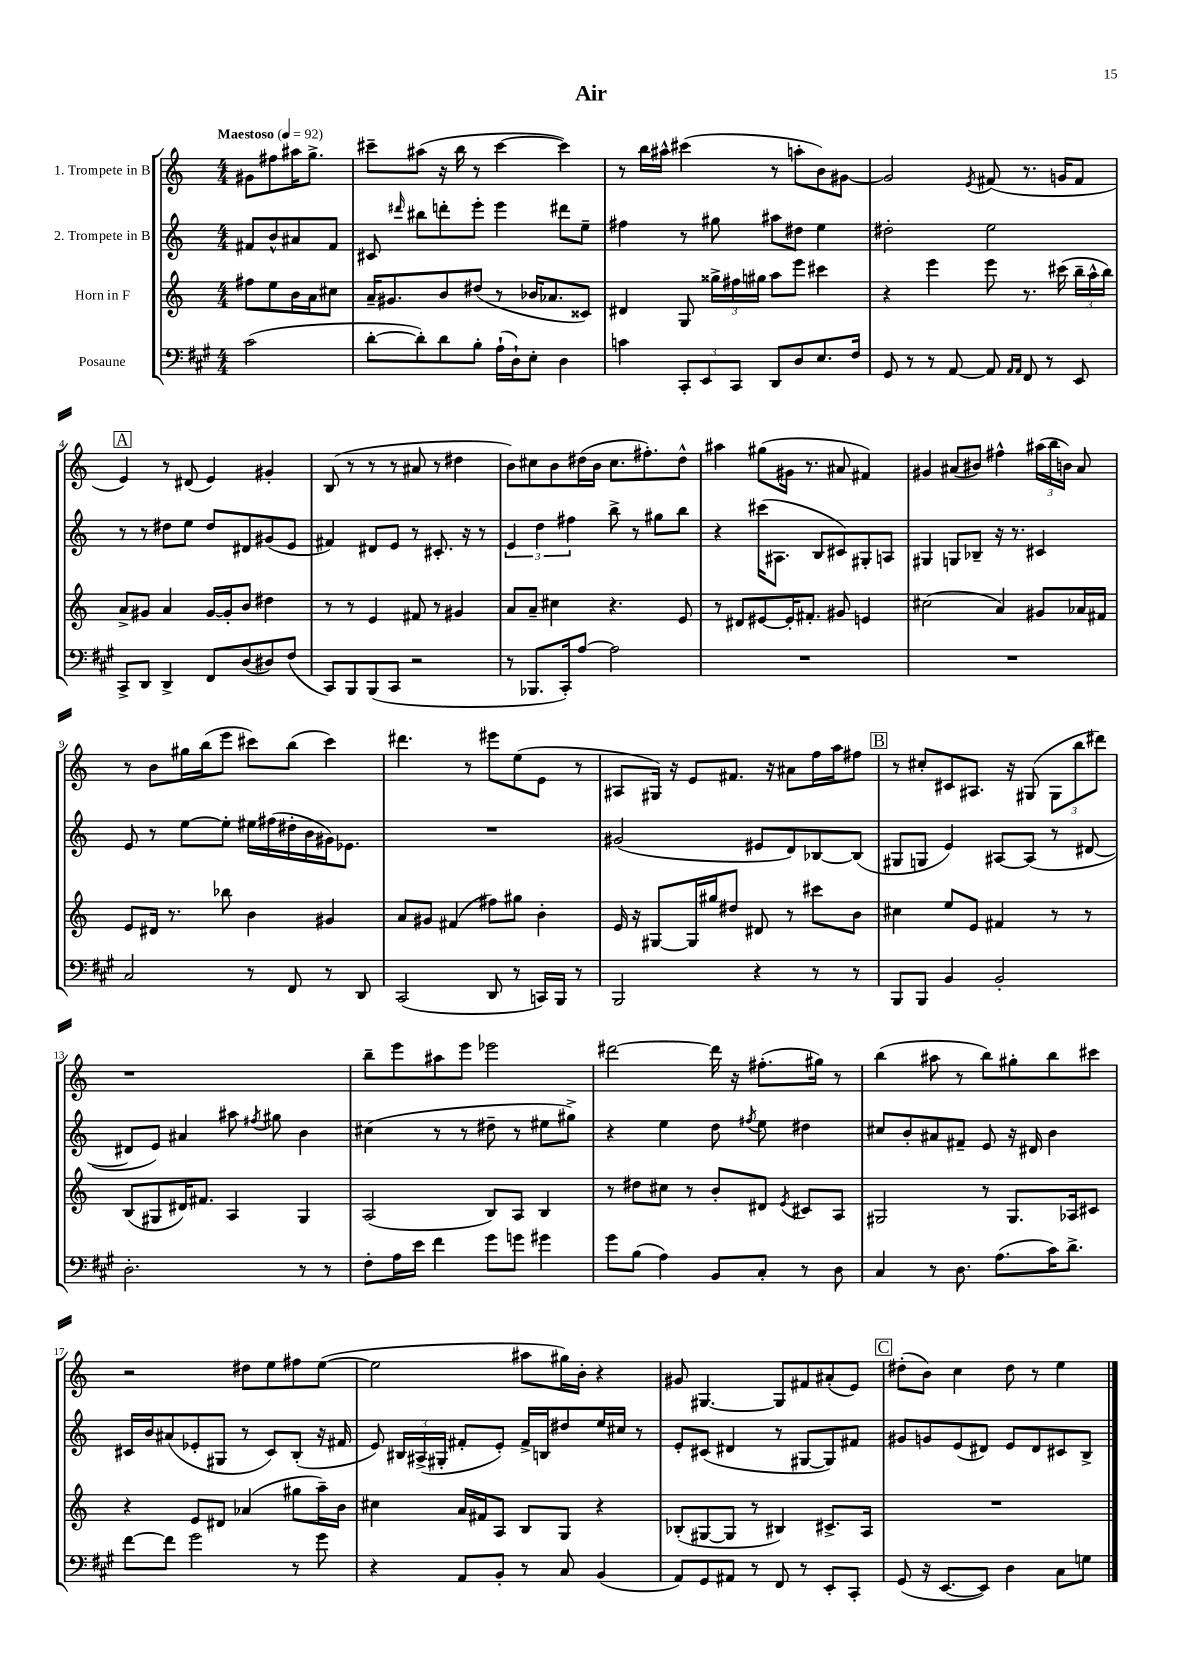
\header { title = "Air" }
<<
\new StaffGroup <<
\new Staff = "s0" \with { instrumentName = "1. Trompete in B" } {
    \clef treble \key c \major \numericTimeSignature \time 4/4 \partial 2 \tempo "Maestoso" 4 = 92
    \autoBeamOff gis'8[ fis''8 ais''16 g''8.]-> |
    cis'''8[-- ais''8]( r16 b''16 r8 cis'''4~ cis'''4) |
    r8 b''16[ ais''16]-^ cis'''4( r8 a''8[-. b'8) gis'8]~ |
    gis'2 \acciaccatura { e'8 } fis'8( r8. g'16[ fis'8] |
    \mark \markup { \box "A" } e'4) r8 dis'8( e'4) gis'4-. |
    b8( r8 r8 r8 ais'8 r8 dis''4 |
    b'8[) cis''8 b'8 dis''16( b'16] cis''8.[ fis''8.-.) dis''8]-^ |
    ais''4 gis''8[( gis'16] r8. ais'8 fis'4) |
    gis'4 ais'8[( bis'8]) fis''4-^ \tuplet 3/2 { ais''16[( b''16 b'16]) } ais'8 |
    r8 b'8[ gis''16 b''16( e'''8] cis'''8[) b''8]( cis'''4) |
    dis'''4. r8 eis'''8[ e''8( e'8] r8 |
    ais8[ gis16]) r16 e'8[ fis'8.] r16 ais'8[ f''16 a''16 fis''8] |
    \mark \markup { \box "B" } r8 cis''8[-. cis'8 ais8.] r16 gis8( \tuplet 3/2 { gis8[ b''8 dis'''8]) } |
    r1 |
    b''8[-- e'''8 ais''8 e'''8] ees'''2 |
    dis'''2~ dis'''16 r16 fis''8.[-.( gis''16]) r8 |
    b''4( ais''8 r8 b''8[) gis''8-. b''8 cis'''8] |
    r2 dis''8[ e''8 fis''8 e''8]~( |
    e''2 ais''8[ gis''16) b'16]-. r4 |
    gis'8 gis4.~ gis8[ fis'8 ais'8-.( e'8]) |
    \mark \markup { \box "C" } dis''8[-.( b'8]) c''4 dis''8 r8 e''4 \bar "|." |
}
\new Staff = "s1" \with { instrumentName = "2. Trompete in B" } {
    \clef treble \key c \major \numericTimeSignature \time 4/4 \partial 2
    \autoBeamOff fis'8[ b'8-^ ais'8 fis'8] |
    cis'8 \grace { dis'''16 } bis''8[ d'''8-. e'''8]-. e'''4 dis'''8[ e''8]-- |
    fis''4 r8 gis''8 ais''8[ dis''8] e''4 |
    dis''2-. e''2 |
    \mark \markup { \box "A" } r8 r8 dis''8[ e''8] dis''8[ dis'8 gis'8( e'8] |
    fis'4) dis'8[ e'8] r8 cis'8.-. r16 r8 |
    \tuplet 3/2 { e'4 d''4 fis''4 } b''8-> r8 gis''8[ b''8] |
    r4 cis'''16[( ais8.] b8[ cis'8) gis8-. a8] |
    gis4 g8[ bes8]-- r16 r8. cis'4 |
    e'8 r8 e''8[~ e''8]-. eis''16[ fis''16( dis''16-. b'16 gis'16) ees'8.] |
    R1 |
    gis'2( eis'8[ d'8) bes8~ bes8]( |
    \mark \markup { \box "B" } gis8[ g8] e'4) ais8[~ ais8]( r8 dis'8~ |
    dis'8[ e'8]) ais'4 ais''8 \acciaccatura { fis''8 } gis''8 b'4 |
    cis''4( r8 r8 dis''8-- r8 eis''8[ gis''8]->) |
    r4 e''4 d''8 \acciaccatura { fis''8 } e''8 dis''4 |
    cis''8[ b'8-. ais'8 fis'8]-- e'8 r16 dis'16 b'4 |
    cis'16[ b'16 ais'8( ees'8-. gis8] r8 cis'8[) b8]-.( r16 fis'16 |
    e'8) \tuplet 3/2 { bis16[ ais16->( gis16]-. } fis'8[-. e'8]-.) fis'16[-> b16 dis''8 e''16 cis''16] r8 |
    e'8[-. cis'8]( dis'4 r8 gis8[~ gis8) fis'8] |
    \mark \markup { \box "C" } gis'8[ g'8 e'8( dis'8]) e'8[ dis'8 cis'8 b8]-> \bar "|." |
}
\new Staff = "s2" \with { instrumentName = "Horn in F" } {
    \clef treble \key c \major \numericTimeSignature \time 4/4 \partial 2
    \autoBeamOff fis''8[ e''8 b'16 a'16 cis''8] |
    a'16[-- gis'8. b'8 dis''8]( r8 bes'16[ aes'8. cisis'8]) |
    dis'4 g8 \tuplet 3/2 { gisis''16[-> fis''16 gis''16] } a''8[ e'''8] cis'''4 |
    r4 e'''4 e'''8 r8. cis'''16( \tuplet 3/2 { b''16[-- a''16-^ b''16]) } |
    \mark \markup { \box "A" } a'8[-> gis'8] a'4 gis'16[~ gis'16-. b'8] dis''4 |
    r8 r8 e'4 fis'8 r8 gis'4 |
    a'8[ a'8]-- cis''4 r4. e'8 |
    r8 dis'8[ eis'8~ eis'16-. fis'8.]-. gis'8 e'4 |
    cis''2( a'4) gis'8[ aes'16 fis'16] |
    e'8[ dis'16] r8. bes''8 b'4 gis'4 |
    a'8[ gis'8] fis'4( fis''8[) gis''8] b'4-. |
    e'16 r16 gis8[~ gis16 gis''16 dis''8] dis'8 r8 cis'''8[ b'8] |
    \mark \markup { \box "B" } cis''4 e''8[ e'8] fis'4 r8 r8 |
    b8[( gis8 dis'16) fis'8.] a4 gis4 |
    a2( b8[) a8] b4 |
    r8 dis''8[ cis''8] r8 b'8[-. dis'8] \acciaccatura { e'8 } cis'8[ a8] |
    gis2 r8 gis8.[ aes16 cis'8] |
    r4 e'8[ dis'8] aes'4( gis''8[ a''16--) b'16] |
    cis''4 a'16[ fis'16 a8] b8[ g8] r4 |
    bes8[-.( gis8~ gis8] r8 bis4) cis'8.[-> a16] |
    \mark \markup { \box "C" } R1 \bar "|." |
}
\new Staff = "s3" \with { instrumentName = "Posaune" } {
    \clef bass \key a \major \numericTimeSignature \time 4/4 \partial 2
    \autoBeamOff cis'2( |
    d'8[~-. d'8-.) d'8 b8]-. a16[-!( d16-!) e8]-. d4 |
    c'4 \tuplet 3/2 { cis,8[-. e,8 cis,8] } d,8[ d8 e8. fis16] |
    gis,8 r8 r8 a,8~ a,8 \grace { a,16[ a,16] } fis,8 r8 e,8 |
    \mark \markup { \box "A" } cis,8[-> d,8] d,4-> fis,8[ d8( dis8) fis8]( |
    cis,8[) b,,8 b,,8( cis,8] r2 |
    r8 bes,,8.[ cis,16-.) a8]~ a2 |
    R1 |
    R1 |
    cis2 r8 fis,8 r8 d,8 |
    cis,2( d,8 r8 c,16[) b,,16] r8 |
    b,,2 r4 r8 r8 |
    \mark \markup { \box "B" } b,,8[ b,,8] b,4 b,2-. |
    d2.-. r8 r8 |
    fis8[-. a16 e'16] fis'4 gis'8[ g'8] gis'4 |
    gis'8[ b8]( a4) b,8[ cis8]-. r8 d8 |
    cis4 r8 d8. a8.[( cis'16) d'8.]-> |
    fis'8[~ fis'8] gis'2 r8 gis'8 |
    r4 a,8[ b,8]-. r8 cis8 b,4( |
    a,8[) gis,8 ais,8] r8 fis,8 r8 e,8[-. cis,8]-. |
    \mark \markup { \box "C" } gis,8( r16 e,8.[~ e,8]) d4 cis8[ g8] \bar "|." |
}
>>
>>
